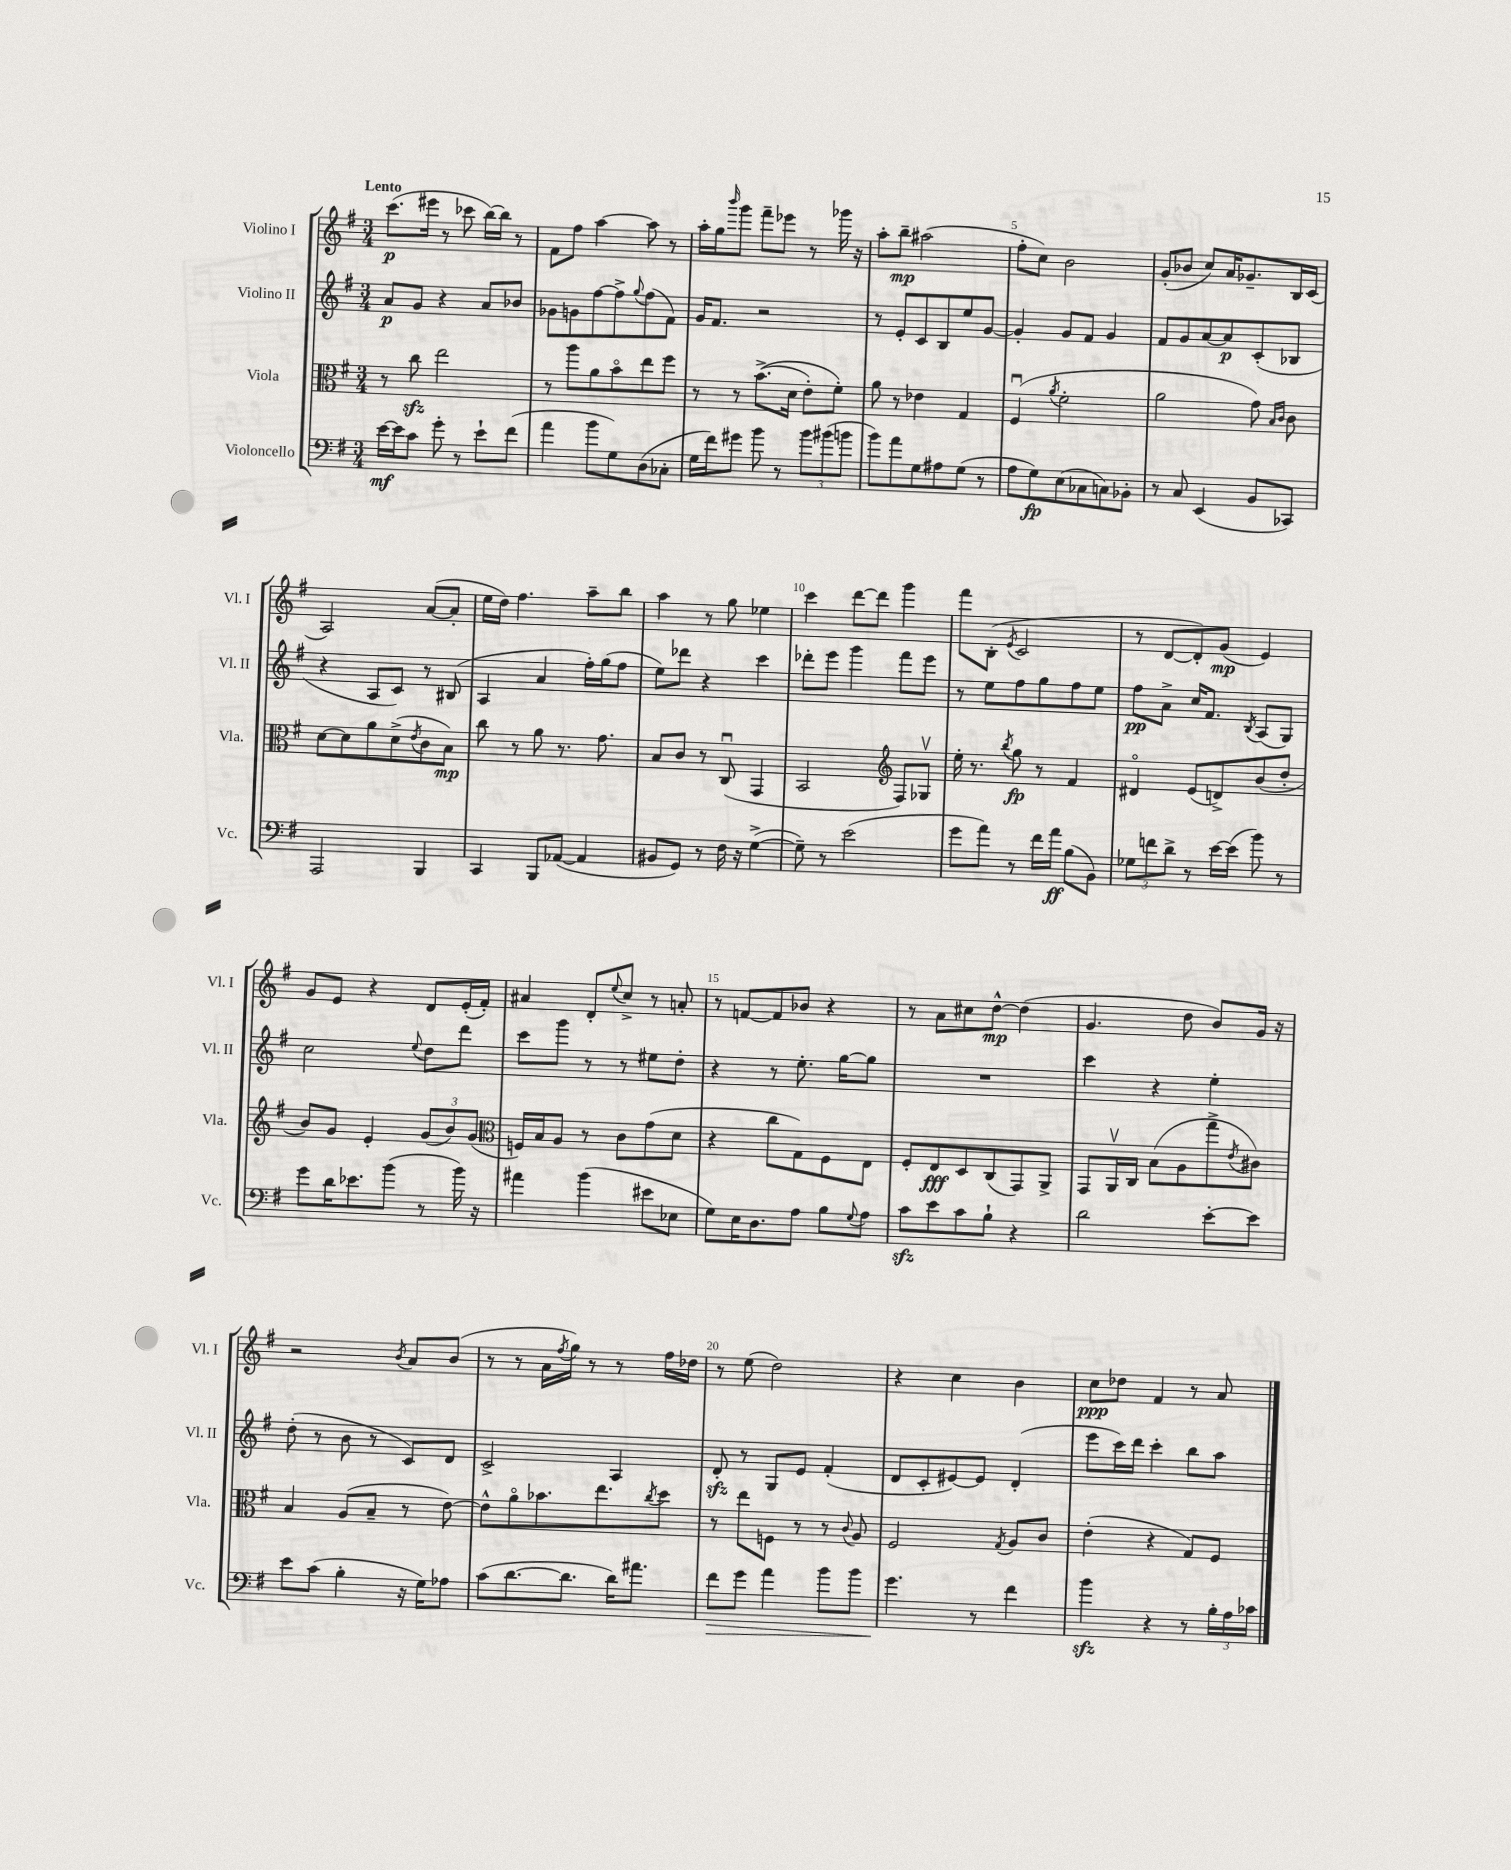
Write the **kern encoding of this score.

**kern	**dynam	**kern	**dynam	**kern	**dynam	**kern	**dynam
*part4	*part4	*part3	*part3	*part2	*part2	*part1	*part1
*staff4	*staff4	*staff3	*staff3	*staff2	*staff2	*staff1	*staff1
*I"Violoncello	*	*I"Viola	*	*I"Violino II	*	*I"Violino I	*
*I'Vc.	*	*I'Vla.	*	*I'Vl. II	*	*I'Vl. I	*
*clefF4	*	*clefC3	*	*clefG2	*	*clefG2	*
*k[f#]	*	*k[f#]	*	*k[f#]	*	*k[f#]	*
*M3/4	*	*M3/4	*	*M3/4	*	*M3/4	*
=1	=1	=1	=1	=1	=1	=1	=1
!	!	!	!	!	!	!LO:TX:a:B:t=Lento	!
[16e\LL	mf	8r	.	8a/L	p	(8.ccc\L	p
16e\J]	.	.	.	.	.	.	.
8c\J	.	8cczz\	.	8g/J	.	.	.
.	.	.	.	.	.	16eee#X\Jk	.
8g'\	.	2ee\	.	4r	.	8r	.
8r	.	.	.	.	.	8ccc-X\	.
8e`\L	.	.	.	8a/L	.	[16bb\LL)	.
.	.	.	.	.	.	16bb\JJ]	.
(8f#\J	.	.	.	8b-X/J	.	8r	.
=2	=2	=2	=2	=2	=2	=2	=2
4a\	.	8r	.	8g-X\L	.	8f#\L	.
.	.	8aa\L	.	8gn\	.	8ff#\J	.
8b\L	.	8a\	.	[8ff#\	.	[4aa\	.
8G\)	.	8b\	.	8ff#^\]	.	.	.
.	.	.	.	8qqgg/	.	.	.
(8D\	.	8ee\	.	(8ff#\	.	8aa\]	.
8C-X'\J	.	8ff#\J	.	8f#\J)	.	8r	.
=3	=3	=3	=3	=3	=3	=3	=3
16G\LL	.	8r	.	16g/KL	.	16aa'\LL	.
16f#\J)	.	.	.	8.f#/J	.	16gg\J	.
.	.	.	.	.	.	16qqbbb/	.
8g#X\J	.	8r	.	.	.	8ggg\J	.
8b\	.	((8.b^\L	.	2r	.	8fff#~\L	.
8r	.	.	.	.	.	8eee-X\J	.
.	.	16d\Jk	.	.	.	.	.
12b\L	.	8e'\L)	.	.	.	8r	.
(12b#X\	.	.	.	.	.	.	.
.	.	8f#'\J)	.	.	.	16ggg-X\	.
12bn\J	.	.	.	.	.	.	.
.	.	.	.	.	.	16r	.
=4	=4	=4	=4	=4	=4	=4	=4
8b\L)	.	8a\	.	8r	.	8aa'\L	.
8a\	.	8r	.	8e'/L	.	8bb~\J	mp
8G\	.	4e-X\	.	8c/	.	(2aa#X\	.
8A#X\	.	.	.	8B/	.	.	.
(8G\J	.	4G/	.	8ee/	.	.	.
8r	.	.	.	[8g/J	.	.	.
=5	=5	=5	=5	=5	=5	=5	=5
8A\L	.	(4F#u/	.	4g'/]	.	8ff#'\L	.
8G\)	fp	.	.	.	.	8cc\J)	.
.	.	8qa/	.	.	.	.	.
(8E\	.	2f#'\	.	8g/L	.	2b\	.
8C-X\	.	.	.	8f#/J	.	.	.
8Cn\)	.	.	.	4g/	.	.	.
8BB-X'\J	.	.	.	.	.	.	.
=6	=6	=6	=6	=6	=6	=6	=6
8r	.	2a\	.	8f#/L	.	(8g'/L	.
8C/	.	.	.	8g/	.	8b-X/J	.
(4EE/	.	.	.	[8a/	.	8cc/L)	.
.	.	.	.	8a/]	p	16a/K	.
.	.	.	.	.	.	8.g-X~/	.
8BB/L	.	8g\)	.	(8c'/	.	.	.
.	.	16qqB/LL	.	.	.	.	.
.	.	16qqc/JJ	.	.	.	.	.
8CC-X/J)	.	8c\	.	8B-X/J	.	16B/L	.
.	.	.	.	.	.	(16c/JJ	.
!!LO:LB:g=z
=7	=7	=7	=7	=7	=7	=7	=7
2AAA/	.	[8d\L	.	4r	.	2A/)	.
.	.	8d\]	.	.	.	.	.
.	.	8a\	.	8A/L	.	.	.
.	.	(8d^\	.	8c/J)	.	.	.
.	.	8qe/	.	.	.	.	.
4BBB/	.	8c\	.	8r	.	([8a/L	.
.	.	8B\J)	mp	(8B#X/	.	8a'/J]	.
=8	=8	=8	=8	=8	=8	=8	=8
4CC/	.	8cc\	.	4A/	.	16ee\LL	.
.	.	.	.	.	.	16dd\JJ)	.
.	.	8r	.	.	.	4.ff#\	.
8BBB/L	.	8a\	.	4a/	.	.	.
([8AA-X/J	.	8.r	.	.	.	.	.
4AA-/]	.	.	.	16ff#'\LL)	.	8aa~\L	.
.	.	8.g\	.	(16gg\J	.	.	.
.	.	.	.	8ff#\J	.	8bb\J	.
=9	=9	=9	=9	=9	=9	=9	=9
8BB#X/L	.	8B/L	.	8ee\L)	.	4aa\	.
8GG/J)	.	8c/J	.	8ddd-X\J	.	.	.
8r	.	8r	.	4r	.	8r	.
16F#\	.	(8Cu/	.	.	.	8gg\	.
16r	.	.	.	.	.	.	.
([4G^\	.	4GG/	.	4ccc\	.	4ee-X\	.
=10	=10	=10	=10	=10	=10	=10	=10
8G~\])	.	2BB/	.	8ddd-X'\L	.	4ccc\	.
8r	.	.	.	8eee\J	.	.	.
(2e\	.	.	.	4ggg\	.	[8ddd\L	.
.	.	.	.	.	.	8ddd\J]	.
*	*	*clefG2	*	*	*	*	*
.	.	8F#/L)	.	8fff#\L	.	4ggg\	.
.	.	8G-Xv/J	.	8eee\J	.	.	.
=11	=11	=11	=11	=11	=11	=11	=11
8g\L	.	16ee'\	.	8r	.	8fff#\L	.
.	.	8.r	.	.	.	.	.
8a\J)	.	.	.	8ee\L	.	(8B'\J	.
.	.	8qbb/	.	.	.	8qe/	.
8r	.	8gg\	fp	8ff#\	.	2c/	.
16f#\LL	.	8r	.	8gg\	.	.	.
16a\JJ	ff	.	.	.	.	.	.
(8B\L	.	4f#/	.	8ff#\	.	.	.
8BB\J)	.	.	.	8ee\J	.	.	.
=12	=12	=12	=12	=12	=12	=12	=12
12G-X\L	.	4d#X/	.	8ff#\L	pp	8r	.
12fn\	.	.	.	.	.	.	.
.	.	.	.	8a^\J	.	[8d/L	.
12d^\J	.	.	.	.	.	.	.
8r	.	(8e/L	.	16cc/KL	.	8d'/])	.
.	.	.	.	8.f#/J	.	.	.
[16e\LL	.	8dn^/)	.	.	.	(8g/J	mp
(16e\JJ]	.	.	.	.	.	.	.
.	.	.	.	8qB/	.	.	.
8b\)	.	(8b/	.	(8A/L	.	4e/)	.
8r	.	8dd'/J	.	8G/J)	.	.	.
!!LO:LB:g=z
=13	=13	=13	=13	=13	=13	=13	=13
8g\L	.	8b/L)	.	2cc\	.	8g/L	.
16d\K	.	8g/J	.	.	.	8e/J	.
8.e-X\	.	.	.	.	.	.	.
.	.	4e'/	.	.	.	4r	.
(8b\J	.	.	.	.	.	.	.
.	.	.	.	8qqee/	.	.	.
8r	.	(12g/L	.	8dd\L	.	8d/L	.
.	.	12b/)	.	.	.	.	.
16b\)	.	.	.	8ddd\J	.	(16e'/L	.
.	.	(12g/J	.	.	.	.	.
16r	.	.	.	.	.	16f#'/JJ)	.
=14	=14	=14	=14	=14	=14	=14	=14
*	*	*clefC3	*	*	*	*	*
4a#X\	.	16Fn/LL)	.	8ccc\L	.	4a#X/	.
.	.	16B/J	.	.	.	.	.
.	.	8A/J	.	8ggg\J	.	.	.
(4b\	.	8r	.	8r	.	8d'/L	.
.	.	.	.	.	.	8qqee/	.
.	.	8c\L	.	8r	.	8cc^/J	.
8e#X\L	.	(8g\	.	8ee#X\L	.	8r	.
8E-X\J	.	8d\J	.	8dd'\J	.	8an'/	.
=15	=15	=15	=15	=15	=15	=15	=15
8G\L)	.	4r	.	4r	.	8r	.
16E\K	.	.	.	.	.	[8fn/L	.
8.D\	.	.	.	.	.	.	.
.	.	8cc\L	.	8r	.	8f/]	.
8A\J	.	8G\)	.	8.ee'\	.	8b-X/J	.
8B\L	.	8F#\	.	.	.	4r	.
.	.	.	.	[16gg\KL	.	.	.
8qqG/	.	.	.	.	.	.	.
8A\J	.	8E\J	.	8gg\J]	.	.	.
=16	=16	=16	=16	=16	=16	=16	=16
8czz\L	.	8F#'/L	.	2.r	.	8r	.
8e\	.	8E/	fff	.	.	8a\L	.
8c\	.	8D/	.	.	.	8cc#X\	.
8B`\J	.	(8C/	.	.	.	[8dd^^\J	mp
4r	.	8GG/)	.	.	.	(4dd\]	.
.	.	8AA^/J	.	.	.	.	.
=17	=17	=17	=17	=17	=17	=17	=17
2d\	.	8GG/L	.	4ccc\	.	4.g/	.
.	.	16AAv/L	.	.	.	.	.
.	.	16C/JJ	.	.	.	.	.
.	.	(8B\L	.	4r	.	.	.
.	.	8A\	.	.	.	8dd\	.
[8e'\L	.	8gg^\	.	4ee'\	.	8b/L)	.
.	.	8qe/	.	.	.	.	.
8e\J]	.	8c#X\J)	.	.	.	16g/Jk	.
.	.	.	.	.	.	16r	.
!!LO:LB:g=z
=18	=18	=18	=18	=18	=18	=18	=18
8e\L	.	4B/	.	(8dd'\	.	2r	.
(8c\J	.	.	.	8r	.	.	.
4B'\	.	(8A/L	.	8b\	.	.	.
.	.	8B~/J	.	8r	.	.	.
.	.	.	.	.	.	8qb/	.
16r	.	8r	.	8c/L)	.	8a/L	.
16G\KL)	.	.	.	.	.	.	.
8A-X\J	.	[8e\)	.	8d/J	.	(8b/J	.
=19	=19	=19	=19	=19	=19	=19	=19
(8c\L	.	8e^^\L]	.	2c^/	.	8r	.
[8.d\	.	8a\	.	.	.	8r	.
.	.	8.b-X\	.	.	.	16a\LL	.
.	.	.	.	.	.	8qff#/	.
8.d\J]	.	.	.	.	.	16gg\JJ)	.
.	.	.	.	.	.	8r	.
.	.	8.ee\	.	.	.	.	.
16d\KL)	.	.	.	4A/	.	8r	.
8.a#X\J	.	.	.	.	.	.	.
.	.	8qcc/	.	.	.	.	.
.	.	8dd\J	.	.	.	16ff#\LL	.
.	.	.	.	.	.	16dd-X\JJ	.
=20	=20	=20	=20	=20	=20	=20	=20
!	!LO:HP:b	!	!	!	!	!	!
8f#\L	>	8r	.	8dzz'/	.	8r	.
8g\J	.	8ee\L	.	8r	.	(8ee\	.
4a\	.	8Fn\J	.	8G/L	.	2dd\)	.
.	.	8r	.	8e/J	.	.	.
8b\L	.	8r	.	(4f#'/	.	.	.
.	.	8qqc/	.	.	.	.	.
8b\J	.	8A/	.	.	.	.	.
=21	=21	=21	=21	=21	=21	=21	=21
4.g\	.	2F#/	.	8d/L	.	4r	.
.	.	.	.	8c'/	.	.	.
.	.	.	.	[8e#X/)	.	4cc\	.
8r	]	.	.	8e#/J]	.	.	.
.	.	8qG/	.	.	.	.	.
4f#\	.	8A/L	.	(4d'/	.	4b\	.
.	.	8c/J	.	.	.	.	.
=22	=22	=22	=22	=22	=22	=22	=22
4bzz\	.	(4e'\	.	8eee\L	.	8cc\L	ppp
.	.	.	.	16ccc\L)	.	8dd-X\J	.
.	.	.	.	16ddd\JJ	.	.	.
4r	.	4r	.	4ccc'\	.	4f#/	.
8r	.	8G/L)	.	8bb\L	.	8r	.
24B'\LL	.	8F#/J	.	8aa\J	.	8a/	.
24A\	.	.	.	.	.	.	.
24c-X\JJ	.	.	.	.	.	.	.
==	==	==	==	==	==	==	==
*-	*-	*-	*-	*-	*-	*-	*-
